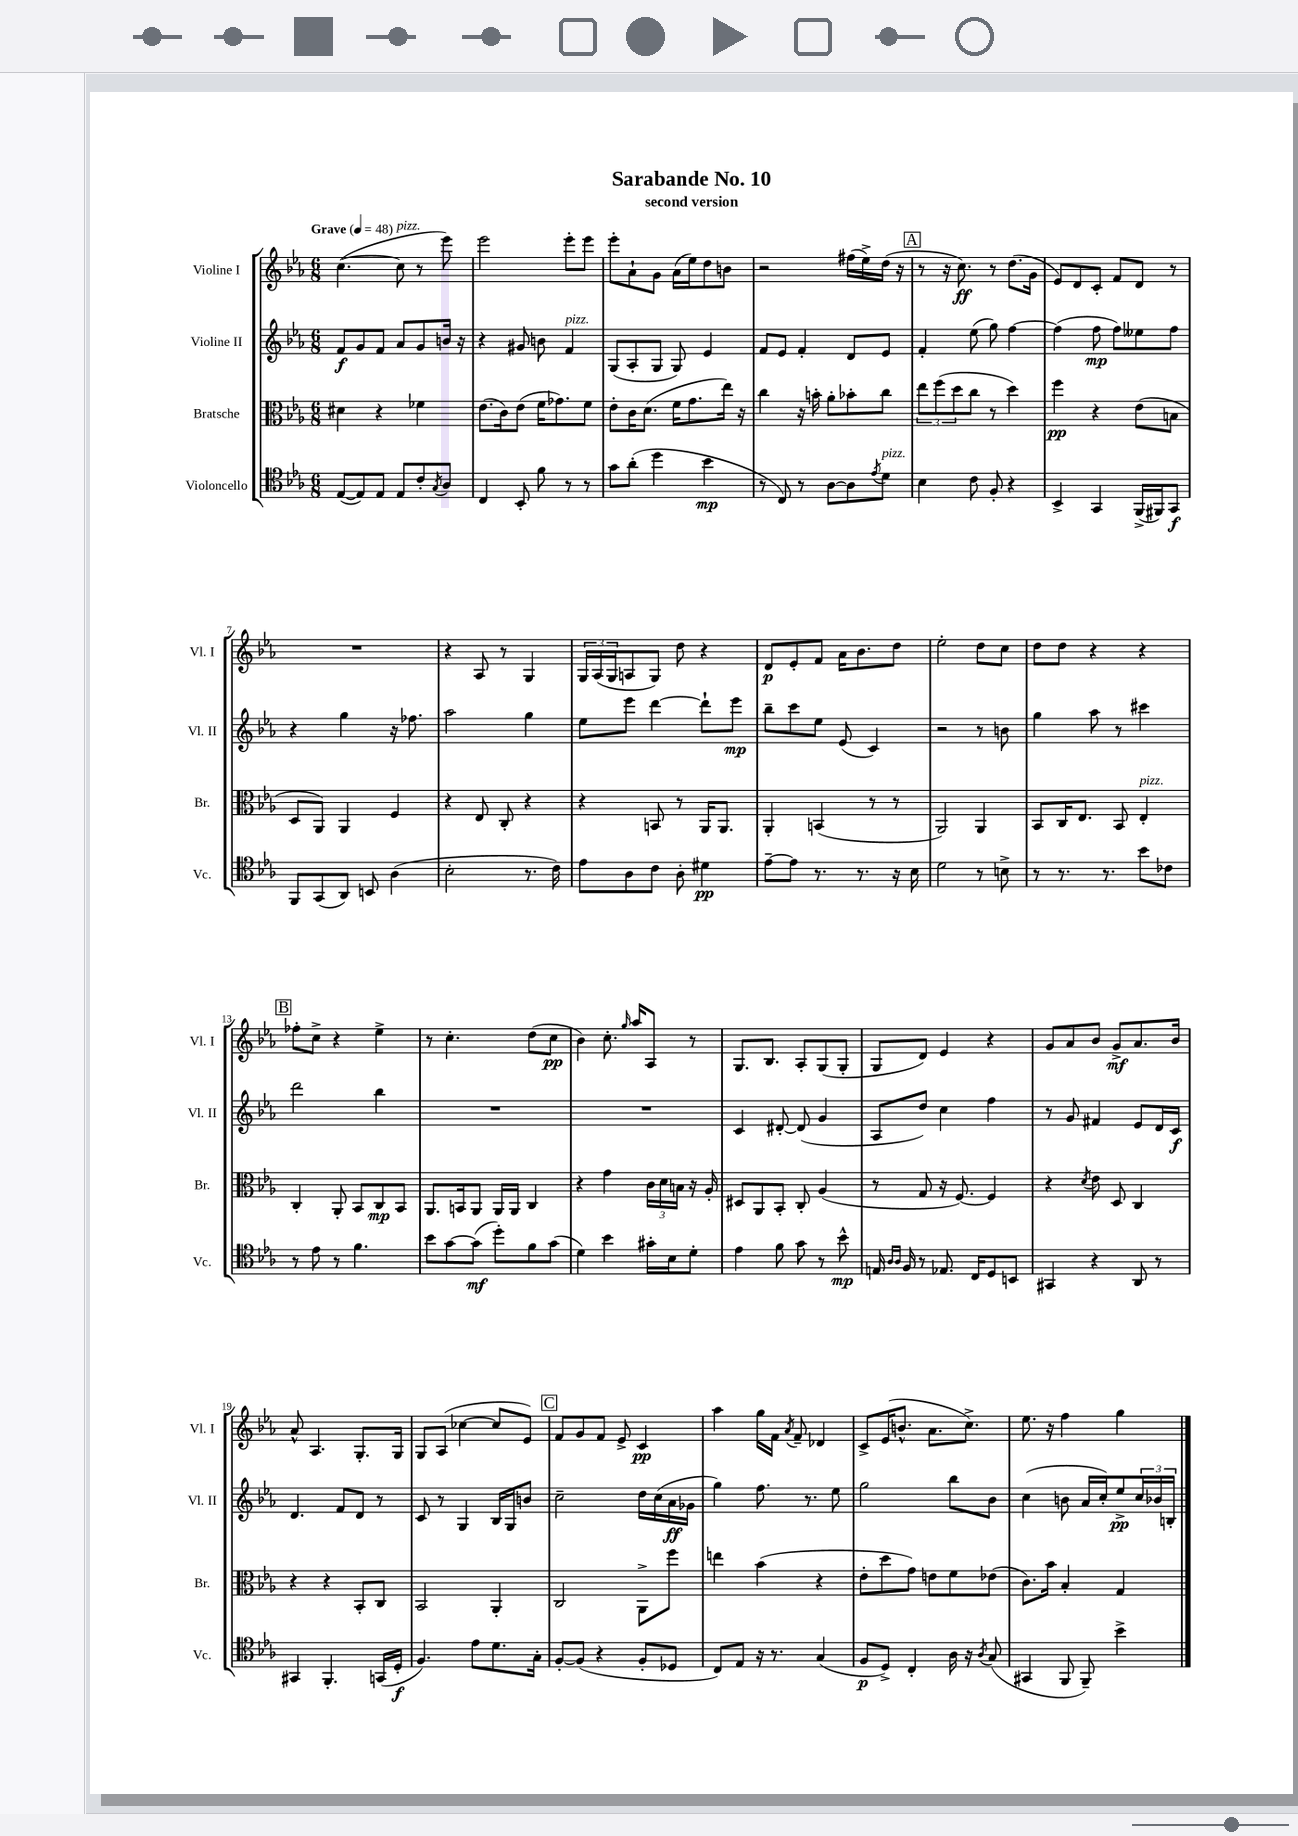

**kern	**kern	**kern	**kern
*staff4	*staff3	*staff2	*staff1
*clefC4	*clefC3	*clefG2	*clefG2
*k[b-e-a-]	*k[b-e-a-]	*k[b-e-a-]	*k[b-e-a-]
*M6/8	*M6/8	*M6/8	*M6/8
*MM48	*MM48	*MM48	*MM48
([8E-/L	4d#\	8f/L	([4.cc\
8E-/])	.	8g/	.
8E-/J	4r	8f/J	.
8E-/L	.	8a-/L	8cc\]
8c'/	4f-\	8g/	8r
8qG/	.	.	.
8A-/J	.	16b/Jk	8eee-\)
.	.	16r	.
=	=	=	=
4C/	(8.e-\L	4r	2eee-\
.	16c\k)	.	.
8BB-'/	(8e-\J	8g#/	.
8f\	16f\LK	8b\	.
.	8.g-\)	.	.
8r	.	4f/	8eee-'\L
8r	8f\J	.	8eee-\J
=	=	=	=
8g\L	8e-'\L	(8G/L	8eee-'\L
(8a-'\J	16c\K	8A-'/	8a-`\
.	(8.d\J	.	.
4dd\	.	8G/J	8g\J
.	16f\LK	8G/)	(16a-\LL
.	8.g\	.	16ee-\J)
4b-\	.	4e-/	8dd\
.	16ee-\Jk)	.	8b\J
.	16r	.	.
=	=	=	=
8r	4cc\	8f/L	2r
8C/)	.	8e-/J	.
8r	16r	4f'/	.
.	16b'\	.	.
[8A-\L	8a-'\L	.	.
8A-\]	8b-'\	8d/L	(16ff#\LL
.	.	.	16ee-^\)
8qe-/	.	.	.
8d\J	8cc\J	8e-/J	(16dd\JJ
.	.	.	16r
=	=	=	=
4B-\	12ee-\L	4f'/	8r
.	(12ff\	.	.
.	.	.	16r
.	12dd\	.	.
.	.	.	8.cc\)
8c\	8cc\J	(8ee-\	.
8F'/	8r	8gg\)	8r
4r	4dd\)	[4ff\	(8.dd\L
.	.	.	16g\Jk
=	=	=	=
4BB-^/	4ff\	(4ff\]	8e-/L)
.	.	.	8d/
4GG/	4r	8ff\	8c'/J
.	.	8ff\L)	8f/L
(16FF^/LL	(8e-\L	8ee--\	8d/J
16FF#/J)	.	.	.
8GG/J	8B\J	8ff\J	8r
=	=	=	=
8FF/L	8D/L	4r	2.r
(8GG/	8AA-/J)	.	.
8AA-/J)	4AA-/	4gg\	.
8BB/	.	.	.
(4A-\	4F/	16r	.
.	.	8.ff-\	.
=	=	=	=
2B-'\	4r	2aa-\	4r
.	8E-/	.	8A-/
.	8C'/	.	8r
8.r	4r	4gg\	4G/
16c\)	.	.	.
=	=	=	=
8e-\L	4r	8ee-\L	24G/LL
.	.	.	(24A-/
.	.	.	24G/J
8A-\	.	8eee-\J	8A/
8c\J	8BB/	[4ddd\	8G/J)
8A-'\	8r	.	8dd\
4d#\	16AA-/LK	8ddd`\]L	4r
.	8.AA-/J	.	.
.	.	8eee-\J	.
=	=	=	=
[8e-~\L	4AA-'/	8bb-~\L	8d/L
8e-\]J	.	8ccc\	8e-'/
8.r	(4BB/	8ee-\J	8f/J
.	.	(8e-/	16a-\LK
8.r	.	.	8.b-\
.	8r	4c/)	.
16r	8r	.	8dd\J
16B-\	.	.	.
=	=	=	=
2d\	2AA-/)	2r	2ee-'\
8r	4AA-/	8r	8dd\L
8B^\	.	8b\	8cc\J
=	=	=	=
8r	8BB-/L	4gg\	8dd\L
8.r	16C/K	.	8dd\J
.	8.E-/J	.	.
.	.	8aa-\	4r
8.r	.	.	.
.	8BB-/	8r	.
8b-\L	4E-'/	4ccc#\	4r
8c-\J	.	.	.
=	=	=	=
8r	4C'/	2ddd\	8ff-'\L
8e-\	.	.	8cc^\J
8r	8AA-'/	.	4r
4.f\	8BB-/L	.	.
.	8C/	4bb-\	4ee-^\
.	8BB-/J	.	.
=	=	=	=
8b-\L	8.AA-/L	2.r	8r
[8g\	.	.	4.cc'\
.	16BB/k	.	.
(8g\]J	8AA-/J	.	.
8dd'\L)	16AA-/LL	.	.
.	16AA-/JJ	.	.
8f\	4C/	.	(8dd\L
(8g\J	.	.	8cc\J
=	=	=	=
4d\)	4r	2.r	4b-\)
4b-\	4g\	.	8.cc'\
.	.	.	16qqgg/
.	.	.	16aa-/LK
16g#'\LL	24c\LL	.	8A-/J
.	24d\	.	.
16B-\J	.	.	.
.	24B\JJ	.	.
8d'\J	16r	.	8r
.	16A-'/	.	.
=	=	=	=
4e-\	8D#/L	4c/	8.G/L
.	8AA-/	.	.
.	.	.	8.B-/J
8f\	8BB-'/J	[8d#'/	.
8g\	8C'/	(8d#/]	8A-'/L
8r	(4A-/	4g/	(8G/
8b-^^\	.	.	8G'/J
=	=	=	=
16E/	8r	8A-/L	8G/L
16qqA-/LL	.	.	.
16qqA-/JJ	.	.	.
16F/	.	.	.
8r	8G/	8dd/J)	8d/J)
8.E-/	16r	4cc\	4e-/
.	[8.F/)	.	.
16C/LK	.	.	.
8D/	4F/]	4ff\	4r
8BB/J	.	.	.
=	=	=	=
4GG#/	4r	8r	8g/L
.	.	8g/	8a-/
.	8qd/	.	.
4r	8e-\	4f#/	8b-/J
.	8D/	.	8g^/L
8AA-/	4C/	8e-/L	8.a-/
8r	.	16d/L	.
.	.	16c/JJ	16b-/Jk
=	=	=	=
4GG#/	4r	4.d/	8a-^^/
.	.	.	4.A-/
4.FF'/	4r	.	.
.	.	8f/L	.
.	8BB-'/L	8d/J	8.G'/L
(16GG/LL	8C/J	8r	.
16D'/JJ	.	.	16G/Jk
=	=	=	=
4.F/)	2BB-/	8c/	8G/L
.	.	8r	(8A-/J
.	.	4G/	[4cc-\
8e-\L	.	.	.
8.d\	4AA-'/	16B-/LL	8cc-/]L
.	.	16G/J	.
.	.	8b/J	8e-/J)
16G'\Jk	.	.	.
=	=	=	=
[8F'/L	2C/	2cc~\	8f/L
(8F/]J	.	.	8g/
4r	.	.	8f/J
.	.	.	8e-^/
8F'/L	8AA-^\L	16dd\LL	4c/
.	.	(16cc\	.
8D-/J	8ff\J	16a-\	.
.	.	16g-\JJ	.
=	=	=	=
8C/L)	4ee\	4gg\)	4aa-\
8E-/J	.	.	.
16r	(4b-\	8.ff\	16gg\LL
8.r	.	.	16f\JJ
.	.	.	8qa-/
.	.	.	8f~/
.	.	8.r	.
(4G/	4r	.	4d-/
.	.	8ee-\	.
=	=	=	=
8F/L	8e-'\L	2gg\	8c^/L
8D^/J)	8dd\	.	(16e-/K
.	.	.	8.b^^/J
4C'/	8g\J)	.	.
.	8e\L	.	8.a-\L
16A-\	8f\	8bb-\L	.
16r	.	.	8.cc^\J)
8qA-/	.	.	.
(8G/	(8e-\J	8b-\J	.
=	=	=	=
4GG#/	8.c\L)	(4cc\	8.ee-\
.	16b-\Jk	.	16r
8FF/	4B-'/	8b\	4ff\
8FF~/)	.	16a-/LL	.
.	.	16cc'/J)	.
4b-^\	4G/	8ee-^/	4gg\
.	.	24cc/L	.
.	.	24b-/	.
.	.	24B'/JJ	.
==	==	==	==
*-	*-	*-	*-
